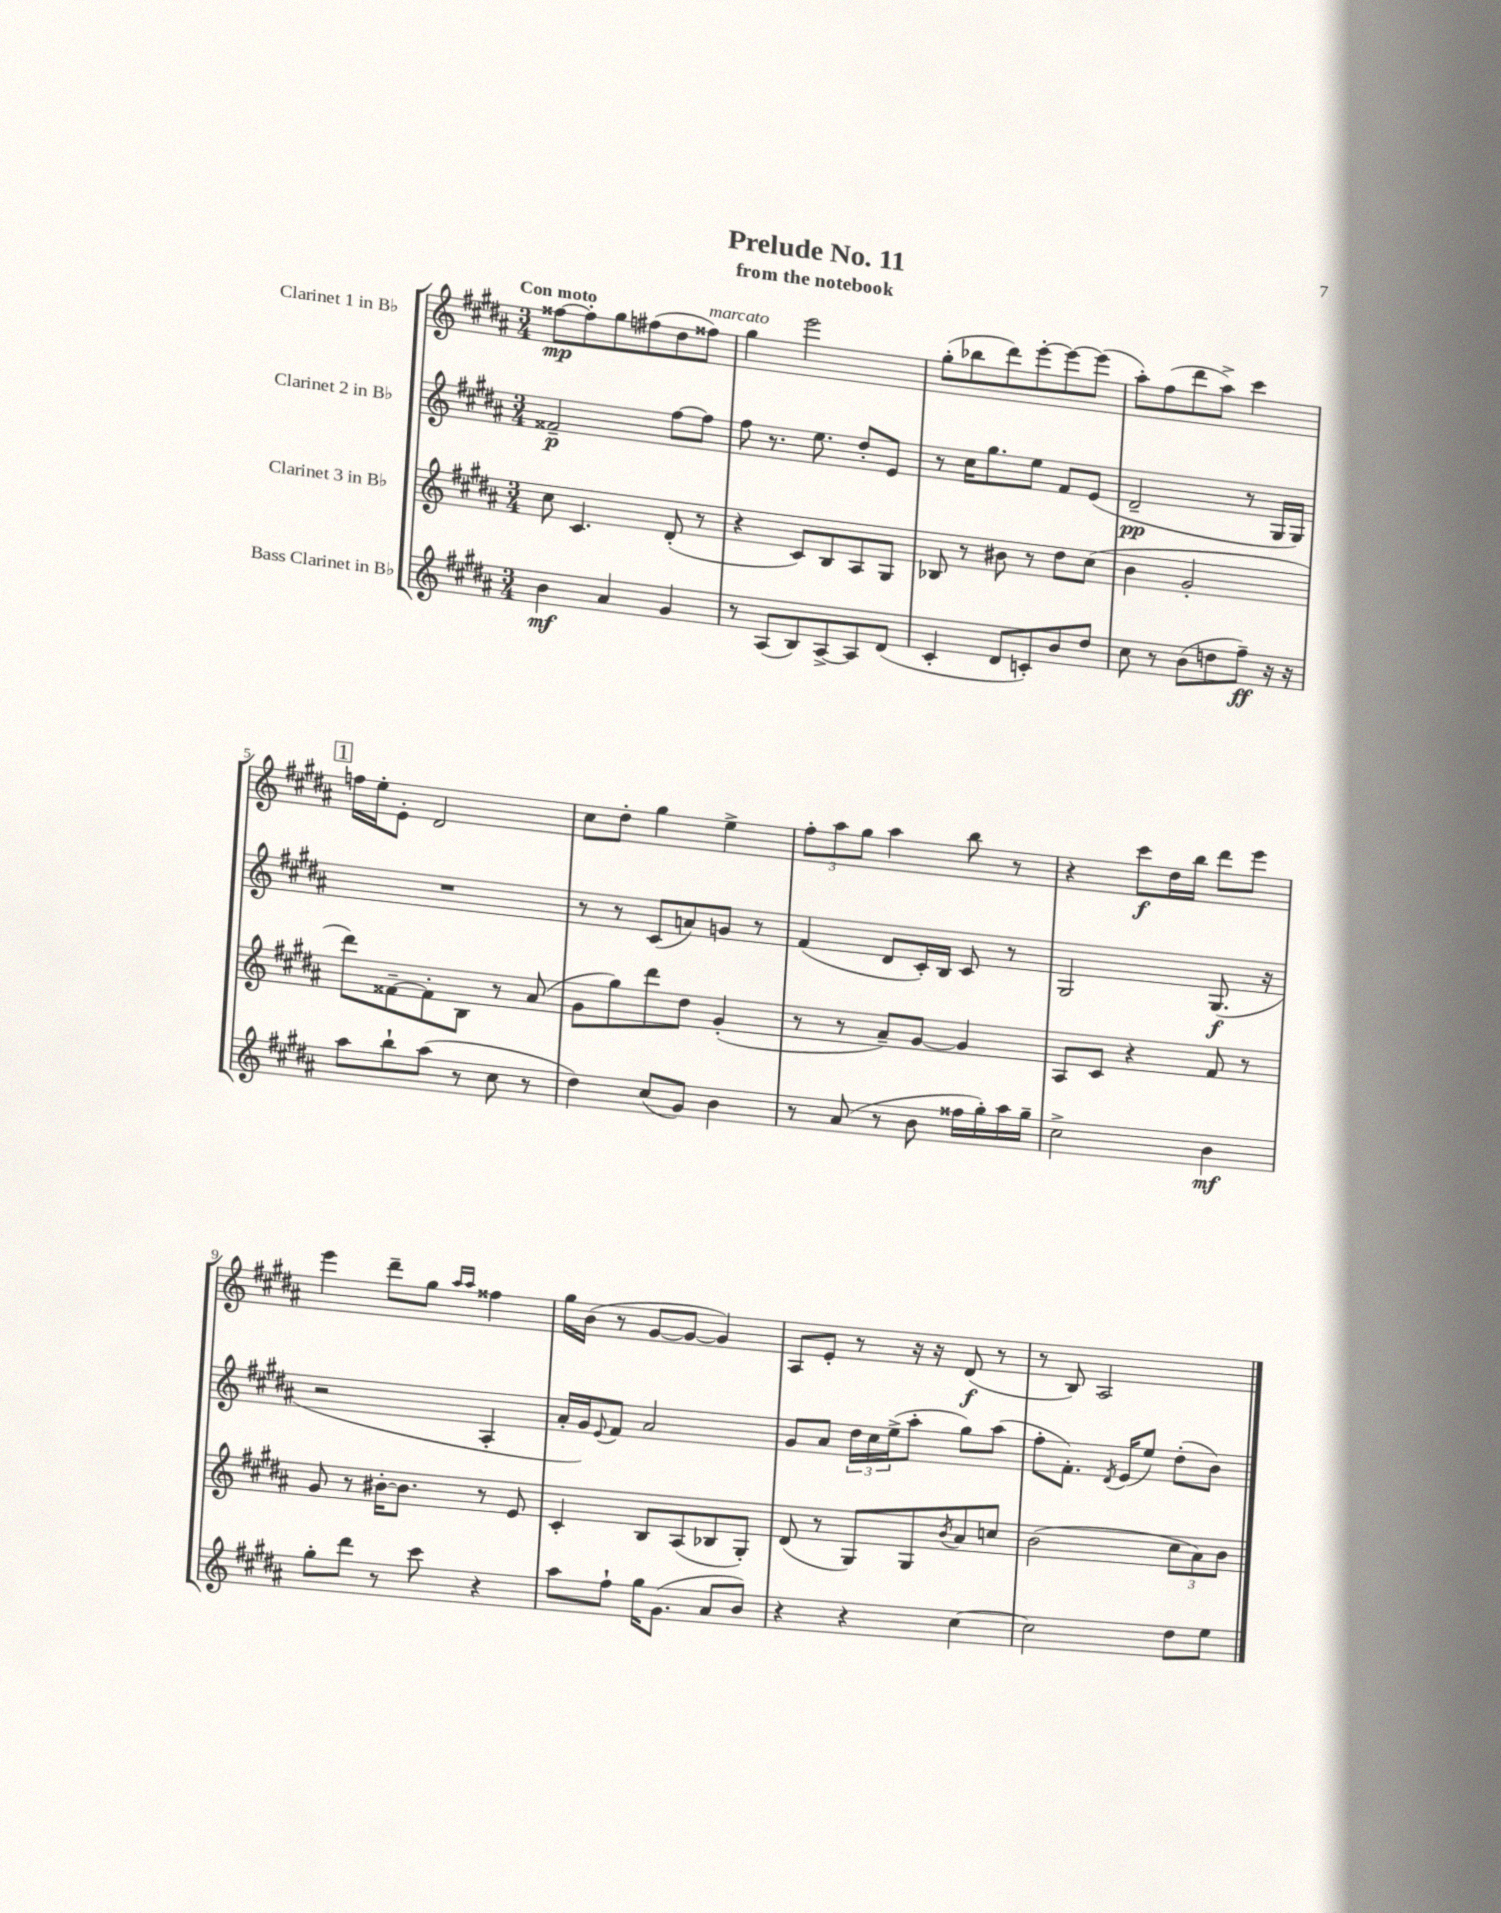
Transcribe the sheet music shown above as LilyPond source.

\header { title = "Prelude No. 11" subtitle = "from the notebook" }
<<
\new StaffGroup <<
\new Staff = "s0" \with { instrumentName = "Clarinet 1 in Bb" } {
    \clef treble \key b \major \numericTimeSignature \time 3/4 \tempo "Con moto"
    fisis''8~\mp fisis''8-. gis''8 fis''8( dis''8 fisis''8^\markup { \italic "marcato" }) |
    gis''4 e'''2 |
    gis''8-.( bes''8 dis'''8) e'''8~-. e'''8~ e'''8( |
    ais''8-.) fis''8( dis'''8 ais''8->) cis'''4 |
    \mark \markup { \box "1" } f''16 e''16-. e'8-. dis'2 |
    cis''8 dis''8-. gis''4 e''4-> |
    \tuplet 3/2 { fis''8-. ais''8 gis''8 } ais''4 b''8 r8 |
    r4 cis'''8\f dis''16 b''16 dis'''8 e'''8 |
    e'''4 dis'''8-- gis''8 \grace { ais''16 ais''16 } fisis''4 |
    gis''16 b'16( r8 gis'8~ gis'8~ gis'4) |
    ais8 e'8-. r8 r16 r16 dis'8\f( r8 |
    r8 b8) ais2 \bar "|." |
}
\new Staff = "s1" \with { instrumentName = "Clarinet 2 in Bb" } {
    \clef treble \key b \major \numericTimeSignature \time 3/4
    fisis'2--\p fis''8~ fis''8 |
    fis''8 r8. e''8. dis''8-. e'8 |
    r8 cis''16 gis''8. e''8 fis'8 e'8( |
    dis'2--\pp r8 gis16 gis16) |
    \mark \markup { \box "1" } R2. |
    r8 r8 cis'8( a'8) g'8 r8 |
    fis'4( dis'8 cis'16-.) b16 cis'8 r8 |
    gis2 gis8.\f( r16 |
    r2 ais4-. |
    ais'16-. gis'16) \appoggiatura { e'8 } fis'8 ais'2 |
    gis'8 ais'8 \tuplet 3/2 { dis''16 cis''16 e''16->( } ais''8-. gis''8) ais''8( |
    fis''8-. fis'8.-.) \acciaccatura { dis'8 } e'16( e''8) dis''8-.( b'8) \bar "|." |
}
\new Staff = "s2" \with { instrumentName = "Clarinet 3 in Bb" } {
    \clef treble \key b \major \numericTimeSignature \time 3/4
    cis''8 cis'4. dis'8-.( r8 |
    r4 cis'8) b8 ais8 gis8 |
    bes8 r8 bis'8 r8 dis''8 cis''8( |
    b'4 gis'2-. |
    \mark \markup { \box "1" } dis'''8) fisis'8~-- fisis'8-. b8 r8 ais'8( |
    gis'8 gis''8) dis'''8 dis''8 gis'4-.( |
    r8 r8 ais'8--) gis'8~ gis'4 |
    ais8 cis'8 r4 fis'8 r8 |
    gis'8 r8 bis'16~-. bis'8. r8 e'8 |
    cis'4-. b8 ais8( bes8 gis8-.) |
    dis'8( r8 gis8) gis8 \acciaccatura { b'8 } ais'8 c''8 |
    b'2( \tuplet 3/2 { cis''8 ais'8) b'8 } \bar "|." |
}
\new Staff = "s3" \with { instrumentName = "Bass Clarinet in Bb" } {
    \clef treble \key b \major \numericTimeSignature \time 3/4
    b'4\mf ais'4 gis'4 |
    r8 ais8( b8) ais8~-> ais8 dis'8( |
    cis'4-. dis'8 c'8-.) b'8 dis''8 |
    cis''8 r8 b'8( d''8 fis''8--\ff) r16 r16 |
    \mark \markup { \box "1" } ais''8 b''8-! ais''8( r8 cis''8 r8 |
    dis''4) cis''8( gis'8) b'4 |
    r8 ais'8( r8 b'8 fisis''16 gis''16-.) ais''16 gis''16-- |
    cis''2-> b'4\mf |
    gis''8-. dis'''8 r8 cis'''8 r4 |
    ais''8 fis''8-! gis''16 gis'8.( ais'8 b'8) |
    r4 r4 cis''4~ |
    cis''2 dis''8 e''8 \bar "|." |
}
>>
>>
